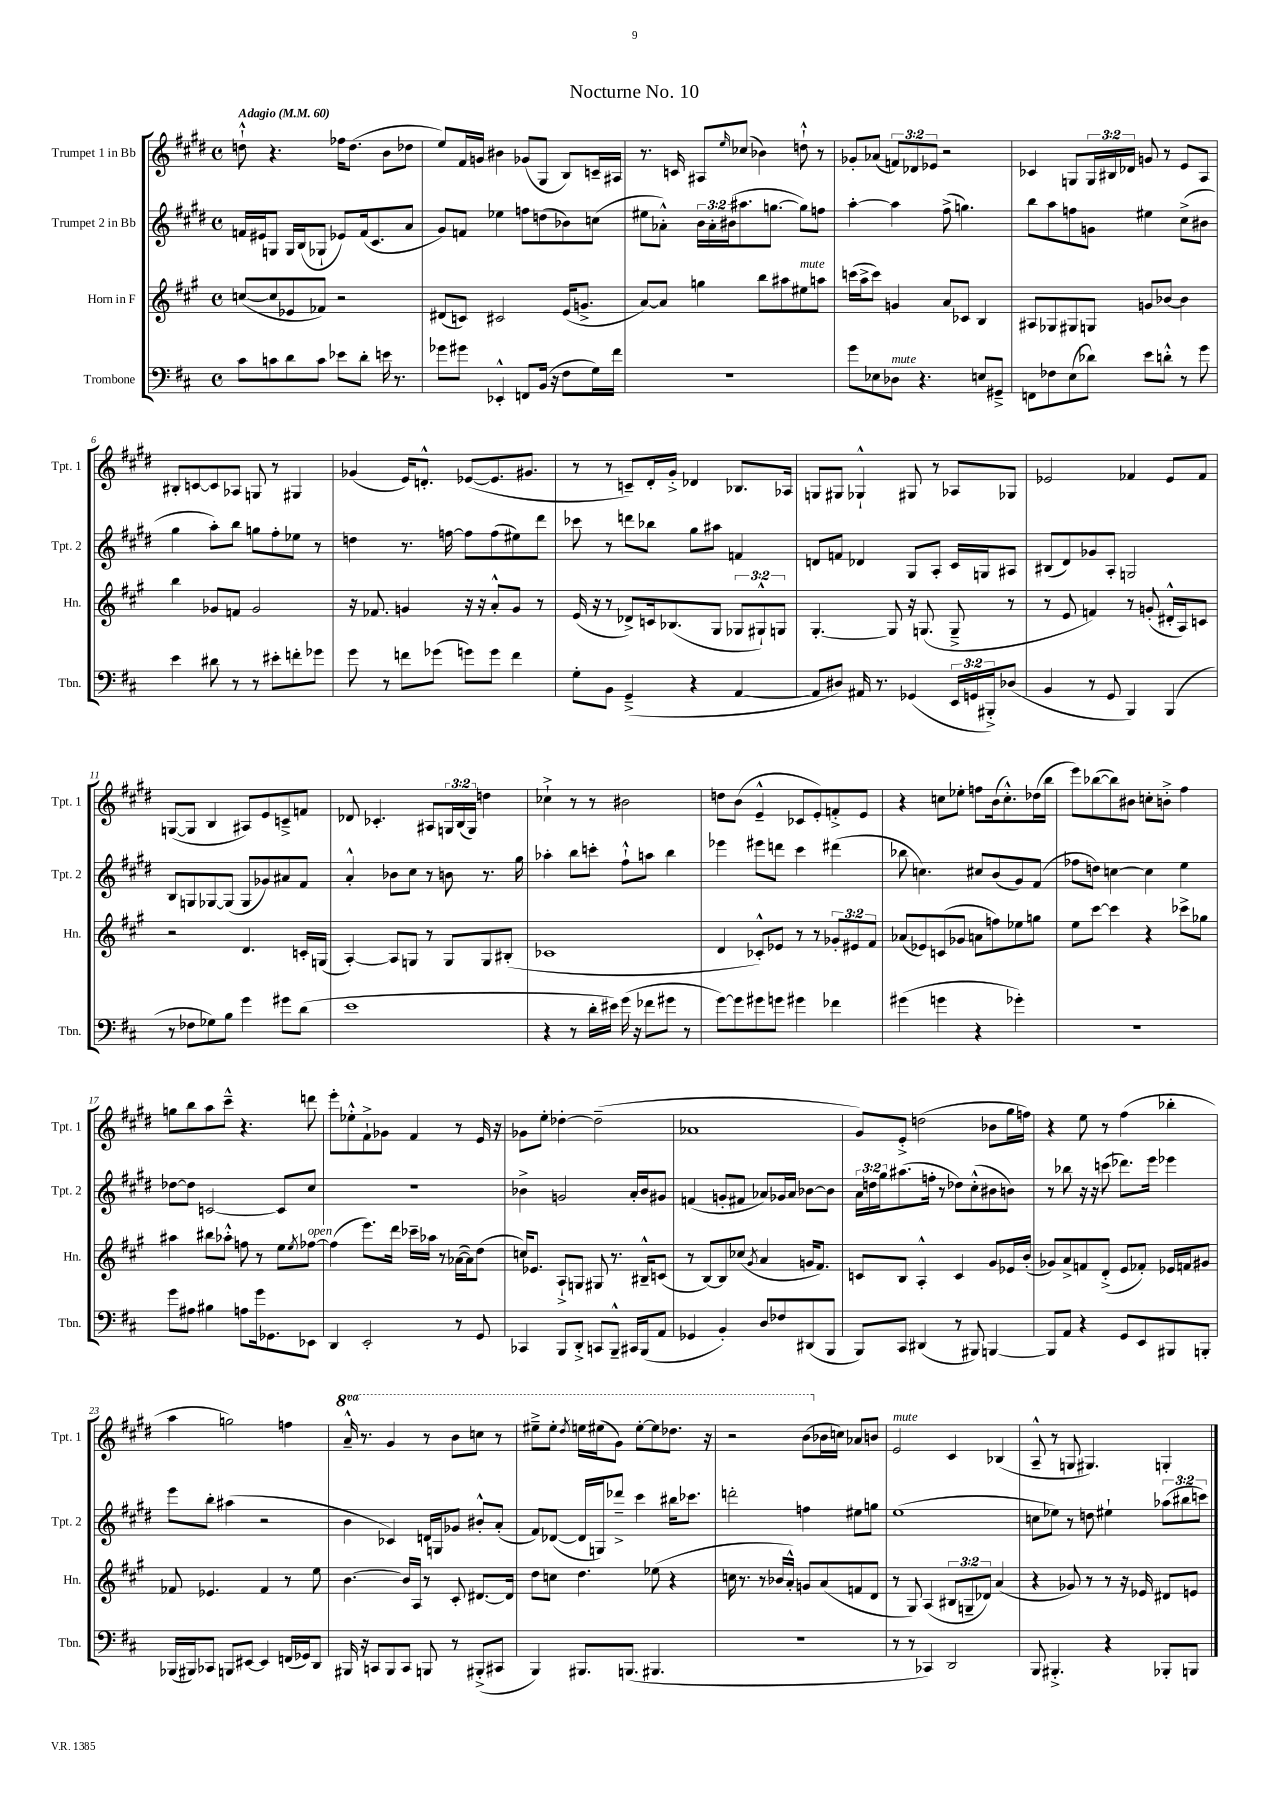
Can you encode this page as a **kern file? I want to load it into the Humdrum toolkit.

**kern	**kern	**kern	**kern
*staff4	*staff3	*staff2	*staff1
*clefF4	*clefG2	*clefG2	*clefG2
*k[f#c#]	*k[f#c#g#]	*k[f#c#g#d#]	*k[f#c#g#d#]
*M4/4	*M4/4	*M4/4	*M4/4
*met(c)	*met(c)	*met(c)	*met(c)
*MM60	*MM60	*MM60	*MM60
8c#	([8cc	16f	8dd`^^
.	.	16e#	.
8c	8cc]	8G	4.r
8d	8e-	16G	.
.	.	(16B	.
8c	8f-)	8G-`	.
8e-	2r	8e-)	16ff-
.	.	.	(8.dd
8d'	.	(16f	.
.	.	8.c#	.
16e	.	.	8b
8.r	.	.	.
.	.	8a	8dd-
=	=	=	=
8g-	(8d#	8g#)	8ee)
8g#	8c)	8f	16f#
.	.	.	16g
4EE-'^^	2c#	4ee-	4b#
8FF	.	8ff	(8g-
(16BB	.	(8dd	8G#
16r	.	.	.
8F#	(16e	8b-)	8B)
.	8.g^	.	.
16G)	.	(8cc	16c~
16f#	.	.	16A#
=	=	=	=
1r	[8a)	8ee#	8.r
.	8a]	8a-'^^)	.
.	.	.	16c
.	4gg	24b	8A#
.	.	24a-'	.
.	.	(24b#	.
.	.	.	16qqee
.	.	8.aa#	(8cc-
.	8bb	.	4b-)
.	.	[8.gg	.
.	8aa#	.	.
.	8ee#	8gg])	8dd`^^
.	8aa	8ff	8r
=	=	=	=
8g	(16ccc	[4aa'	8g-'
.	16aa^	.	.
8E-	8ccc)	.	(8a-
8D-	4g	4aa]	12f)
.	.	.	12d-
4.r	.	.	.
.	.	.	12e-
.	8a	(8ff#^	2r
.	8c-	4.gg)	.
8E	4B	.	.
8GG#~^	.	.	.
=	=	=	=
8FF	8A#	8bb	4c-
8F-	8G-	8aa	.
(8E	8G#	8ff	8G
8d-)	8G	8g	24G
.	.	.	24B#
.	.	.	24d-
8e	8g	4ee#	8g
8d'^^	[8b-	.	8r
8r	4b-]	(8cc#^	8e
8g	.	8b#	8A
=	=	=	=
4e	4bb	4gg#	8B#'
.	.	.	[8c
8d#	8g-	8aa')	8c]
8r	8f	8bb	8A-
8r	2g-	8gg	8G
8e#'	.	8ff#'	8r
8f'	.	8ee-	4G#
8g-	.	8r	.
=	=	=	=
8g	16r	4dd	(4g-
.	8.f-	.	.
8r	.	.	.
8f	4g	8.r	16e)
.	.	.	8.d'^^
(8g-	.	.	.
.	.	[16ff	.
8g)	16r	8ff]	([8e-
.	16r	.	.
8g	8a'^^	(8ff	8.e-]
4f	8g	8ee#)	.
.	.	.	8.g#
.	8r	8ddd#	.
=	=	=	=
8G'	(16e	8ccc-	8r
.	16r	.	.
8BB	8r	8r	8r
(4GG~^	8d-^)	8ddd	8c~)
.	16c	8bb-	16d#'
.	(8.B-	.	16g#'^
4r	.	8gg#	4d-
.	8G#	8aa#	.
[4AA	12G-	4f	8.B-
.	12G#`^^)	.	.
.	12G	.	.
.	.	.	16A-
=	=	=	=
8AA]	[4.G#'	8d	8G
8D#)	.	8f	8G#
16AA#	.	4d-	4G-`^^
8.r	.	.	.
.	8G#]	.	.
(4GG-	16r	8G#	8G#
.	(8.G	.	.
.	.	8A'	8r
24EE	8G~^	16c#	8A-
24GG	.	.	.
.	.	16G	.
24BBB#'^)	.	.	.
(8D-	8r	8A#	8G-
=	=	=	=
4BB	8r	(8B#	2e-
.	8e	8d#)	.
8r	4f)	8g-	.
8GG	.	8A'	.
4BBB)	8r	2G	4f-
.	(8g'	.	.
(4BBB	16d#'^^	.	8e-
.	16A)	.	.
.	8c	.	8f-
=	=	=	=
8r	2r	8B	([8G
8F-	.	8G	8G]
8G-)	.	[8G-	4B
8B	.	(8G-]	.
4g	4.d	8G-	8A#)
.	.	8g-)	8e
8g#	.	8a#	8c~^
(8d	16c'	8f#	8f
.	(16G	.	.
=	=	=	=
1e	[4A')	4a'^^	8d-
.	.	.	4.c-'
.	8A]	8b-	.
.	8G	8cc#	.
.	8r	8r	8A#
.	8G	8b	24G
.	.	.	(24B
.	.	.	24G)
.	8G	8.r	4dd
.	(8B#'	.	.
.	.	16gg#	.
=	=	=	=
4r	1c-	4aa-'	4cc-`^
8r	.	8bb	8r
16d'	.	8ccc'	8r
16e#)	.	.	.
(16g	.	8ff#`^^	2b#
16r	.	.	.
8f-	.	8aa	.
8g#	.	4bb	.
8r	.	.	.
=	=	=	=
[8g)	4d	4eee-	8dd
8g]	.	.	(8b
8g#	8c-'^^)	8eee#	4e~^^
8g	8e-	8ddd	.
4g#	8r	4ccc#	8c-
.	8r	.	8e')
4f-	12g-'	(4ddd#	8f'^
.	12e#	.	.
.	.	.	8e
.	12f#	.	.
=	=	=	=
(4g#	(8a-	8bb-	4r
.	8e-)	4.cc)	.
4g	(8c	.	8cc
.	8g-	.	8ee-'
4r	8a	8cc#	8ff
.	8ff)	(8b	(16b
.	.	.	8.cc'^^)
4g-')	8ee-	8g#)	.
.	8gg	(8f#	(16dd-
.	.	.	16bb
=	=	=	=
1r	8ee	8ff-	8eee)
.	[8ccc#	8dd)	([8bb-
.	4ccc#]	[4cc	8bb-])
.	.	.	8b#
.	4r	4cc]	8cc'
.	.	.	8b'^
.	8ccc-^	4ee	4ff#
.	8gg-	.	.
=	=	=	=
8g	4aa#	[8dd-	8gg
8A#	.	8dd-]	8bb
4B#	8bb#	[2c	8aa
.	8aa-'^^	.	8ccc#~^^
8A	8ff	.	4.r
16g	8r	.	.
8.GG-	.	.	.
.	8ee	8c]	.
.	8qee	.	.
8EE-	[8ff-	8cc#	8ddd
=	=	=	=
4DD	(4ff-]	1r	8eee'
.	.	.	8ee-'^^
2EE'	8.eee)	.	8f#`^
.	.	.	8g-
.	16ddd	.	.
.	16ccc-~	.	4f#
.	16aa-	.	.
.	8r	.	.
8r	([16a-	.	8r
.	16a-])	.	.
8GG	(8dd	.	16e
.	.	.	16r
=	=	=	=
4CC-	16cc)	4b-^	8g-
.	8.e-	.	.
.	.	.	8ee'
8BBB	8A`^	2g	[4dd-'
8DD'^	8G	.	.
8CC	8G#	.	(2dd-~]
8BBB~^^	8.r	.	.
16CC#	.	16a'	.
(16BBB	16B#~^^	16b-	.
8AA	(8c	8g#	.
=	=	=	=
4GG-	8r	(4f	1a-
.	[8B)	.	.
4BB')	8B]	8g'	.
.	(8cc-	8f#	.
.	8qg#	.	.
8D	4a	8a-)	.
8F-	.	16g-	.
.	.	16a-	.
(8DD#	16g	[8b-	.
.	8.f#)	.	.
8BBB	.	8b-]	.
=	=	=	=
8BBB)	8c	24a	8g#)
.	.	24dd	.
.	.	24gg#	.
8CC#	8B	(8.aa#	8e'^
(4DD#	4A'^^	.	(2dd
.	.	16ff'	.
.	.	8r	.
8r	4c	8dd-)	.
8BBB#)	.	(8cc#'^^	.
[4BBB	8g#	8b#	8b-
.	16e-	8b)	16gg#
.	(16b'	.	16ff)
=	=	=	=
8BBB]	8g-)	8r	4r
8AA	8a^	8bb-	.
4r	8f	16r	8ee
.	.	16r	.
.	(8d'^	(8ccc	8r
8GG	8e	8.ddd-)	(4ff#
8EE	8f-')	.	.
.	.	16eee	.
8BBB#	16e-	4eee-	4bb-'
.	16f	.	.
8BBB'	8g#	.	.
=	=	=	=
(16BBB-	8f-	8eee	4aa
16BBB#)	.	.	.
8CC-	4.e-	8bb'	.
8BBB	.	(4aa#	2gg)
[8EE#	.	.	.
4EE#]	4f-	2r	.
(16FF	8r	.	4ff
16GG-)	.	.	.
8DD	8ee	.	.
=	=	=	=
16BBB#	[4.b	4b	16aa~^^
16r	.	.	8.r
8CC	.	.	.
8BBB#	.	4c-)	4gg#
8CC	16b]	.	.
.	16A	.	.
8BBB	8r	16d	8r
.	.	16G	.
8r	8c#'	8g-	8bb
(8BBB#'^	[8.d#	8b#'^^	8ccc
8CC#	.	(8a'	8r
.	16d#]	.	.
=	=	=	=
4BBB)	8dd	8f#)	8eee#~^
.	8cc	([8d-	8eee#'
.	.	.	8qddd#
8.BBB#	4.dd	16d-]	16eee
.	.	16G)	(16eee#
.	.	8ddd-~^	8gg#)
(8.BBB	.	.	.
.	.	4ccc#	[8eee#'
4.BBB#	(8ee-	.	8eee#]
.	4r	16bb#	8.ddd-
.	.	8.ccc-	.
.	.	.	16r
=	=	=	=
1r	16cc	2ddd'	2r
.	8.r	.	.
.	8r	.	.
.	16b-	.	.
.	16a'^^)	.	.
.	8g	4ff	(8bb
.	(8a	.	16b-
.	.	.	16cc)
.	8f	8ee#	8a-
.	8d	8gg	8b
=	=	=	=
8r	8r	(1ee	2e
8r	8G#)	.	.
4CC-)	(4A	.	.
2DD	12B#	.	4c#
.	12G~	.	.
.	12d-)	.	.
.	(4a	.	(4B-
=	=	=	=
8BBB	4r	8cc	8A~^^
4.BBB#'^	.	8ee-)	8r
.	8g-)	8r	8G
.	8r	8dd	4.G#)
4r	8r	4ee#`	.
.	16r	.	.
.	16e-	.	.
8BBB-'	8d#	(12aa-	4G'
.	.	12bb#	.
8BBB	8e	.	.
.	.	12ccc)	.
==	==	==	==
*-	*-	*-	*-
